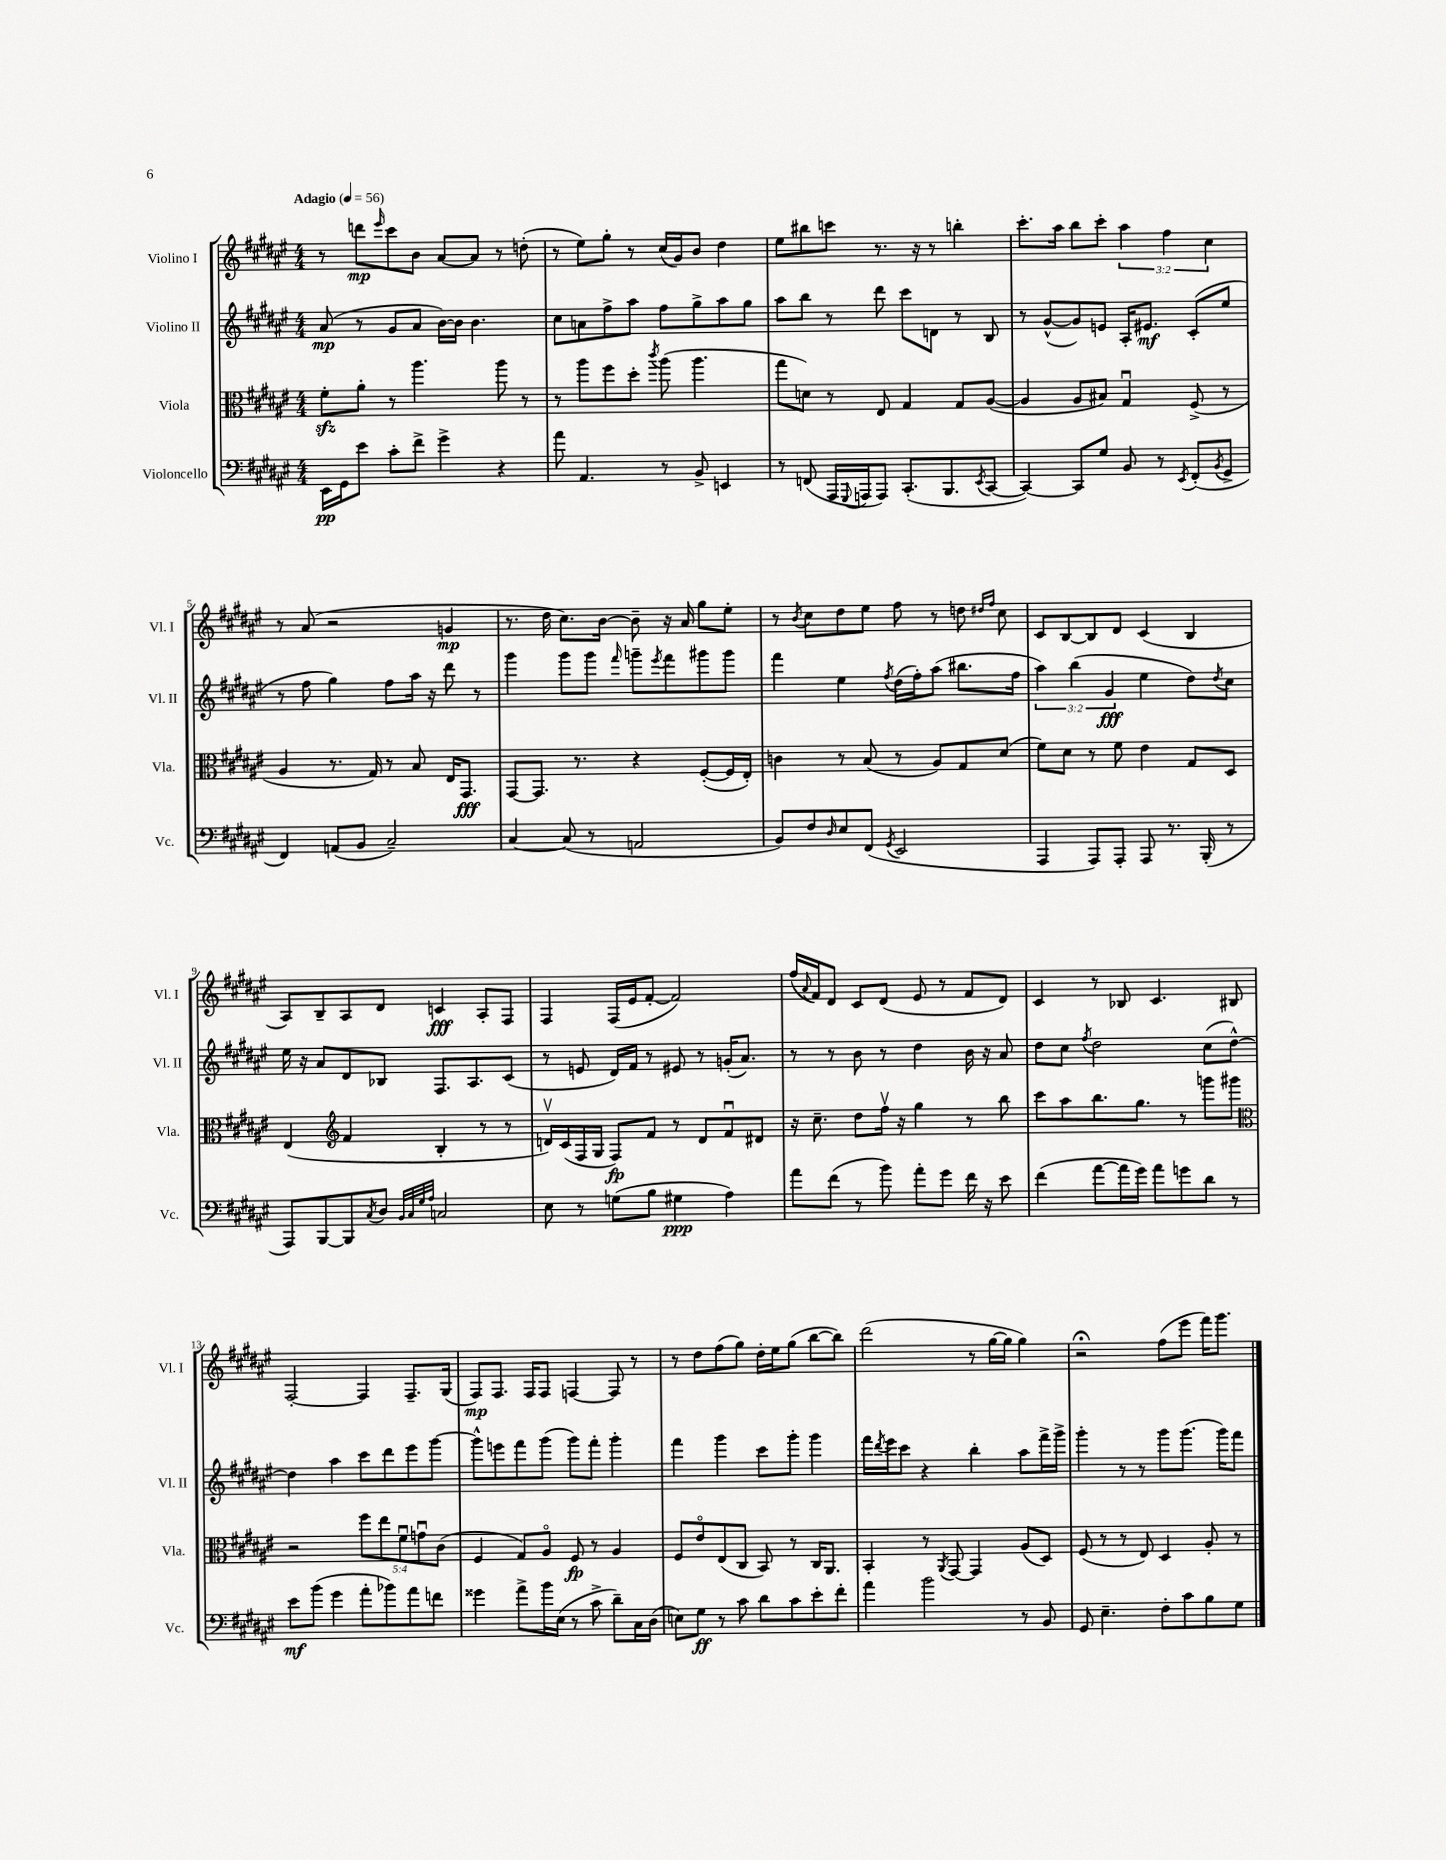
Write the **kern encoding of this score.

**kern	**kern	**kern	**kern
*staff4	*staff3	*staff2	*staff1
*clefF4	*clefC3	*clefG2	*clefG2
*k[f#c#g#d#a#e#]	*k[f#c#g#d#a#e#]	*k[f#c#g#d#a#e#]	*k[f#c#g#d#a#e#]
*M4/4	*M4/4	*M4/4	*M4/4
*MM56	*MM56	*MM56	*MM56
16EE#	8f#'	(8a#	8r
16GG#	.	.	.
8e#	8a#'	8r	8ddd
.	.	.	16qqeee#
8c#'	8r	8g#	8ccc#
8f#^	4.aa#	8a#	8b
4g#^	.	[16b)	[8a#
.	.	16b]	.
.	.	4.b	8a#]
4r	8aa#	.	8r
.	8r	.	(8dd'
=	=	=	=
8a#	8r	8cc#	8r
4.AA#	8aa#	8a	8ee#)
.	8ff#	8ff#^	8gg#'
.	8dd#'	8aa#	8r
.	8qccc#	.	.
8r	(8aa#	8ff#	(16cc#
.	.	.	16g#)
8BB^	4.aa#	8gg#^	8b
4EE	.	8aa#	4dd#
.	.	8gg#	.
=	=	=	=
8r	8gg#	8aa#	8ee#
(8FF	8d)	8bb	8bb#
16AAA#	8r	8r	8ccc
8qqGGG#	.	.	.
16AAA	.	.	.
8AAA)	8E#	8ddd#	8.r
(8.CC#'	4G#	8ccc#	.
.	.	.	16r
.	.	8d	8r
8.BBB	.	.	.
.	8G#	8r	4bb'
8qEE#	.	.	.
[8CC#	([8A#	8B	.
=	=	=	=
4CC#_)	4A#]	8r	8.ccc#'
.	.	([8g#^^	.
.	.	.	16aa#
8CC#]	8A#	8g#])	8bb
8G#	8B#)	8e	8ccc#'
8BB	4G#u	16A#'	6aa#
.	.	8.e#	.
8r	.	.	.
.	.	.	6ff#
8qEE#	.	.	.
(8FF#'	(8F#^	(8c#'	.
.	.	.	6cc#
8qBB	.	.	.
8GG#^	8r	8ee#	.
=	=	=	=
4FF#)	4A#	8r	8r
.	.	8ff#	(8a#
(8AA	8.r	4gg#)	2r
8BB	.	.	.
.	16G#)	.	.
2C#~)	8r	8ff#	.
.	8B	16aa#	.
.	.	16r	.
.	16E#	8ddd#	4g
.	8.GG#	.	.
.	.	8r	.
=	=	=	=
[4C#	[8GG#	4ggg#	8.r
.	8.GG#]	.	.
.	.	.	16dd#
(8C#]	.	8ggg#	8.cc#)
.	8.r	.	.
8r	.	8ggg#	.
.	.	.	[16b
.	.	16qqfff#	.
2AA	4r	8ggg~	8b~]
.	.	8qeee#	.
.	.	8fff#	16r
.	.	.	16a#
.	([8F#'	8ggg#	8gg#
.	16F#]	8ggg#	8ee#'
.	16E#')	.	.
=	=	=	=
8BB)	4c	4fff#	8r
.	.	.	8qb
8F#	.	.	8cc#
16qqD#	.	.	.
8E#	8r	4ee#	8dd#
(8FF#	(8B	.	8ee#
8qGG#	.	8qff#	.
2EE#	8r	(16dd#	8ff#
.	.	16ff#')	.
.	8A#)	(8aa#	8r
.	8G#	8.bb#	8dd
.	.	.	16qqdd#
.	.	.	16qqff#
.	(8d#	.	8cc#
.	.	16ff#	.
=	=	=	=
4AAA#	8f#)	6aa#)	8c#
.	8d#	.	[8B
.	.	(6bb	.
8AAA#)	8r	.	8B]
.	.	6g#	.
8AAA#'	8f#	.	8d#
8AAA#	4e#	4ee#	(4c#
8.r	.	.	.
.	8G#	8dd#)	4B
(16BBB'	.	.	.
.	.	8qdd#	.
8r	8D#	8cc#	.
=	=	=	=
8AAA#)	(4E#	16ee#	8A#)
.	.	16r	.
[8BBB	.	8a#	8B~
*	*clefG2	*	*
8BBB]	4f#	8d#	8A#
8qC#	.	.	.
8D#	.	8B-	8d#
32qqBB	.	.	.
32qqC#	.	.	.
32qqG#	.	.	.
32qqA#	.	.	.
2C	4B'	8.F#	4c
.	.	8.A#	.
.	8r	.	8A#'
.	8r	(8c#	8F#
=	=	=	=
8E#	16dv)	8r	4F#
.	(16c#	.	.
8r	16F#	8e	.
.	16G#	.	.
(8G	8F#)	16d#)	(16F#
.	.	16f#	16e#
8B	8f#	8r	[8f#'
4G#	8r	8e#	2f#])
.	8d	8r	.
4A#)	8f#u	(16g'	.
.	.	8.a#)	.
.	8d#	.	.
=	=	=	=
8a#	16r	8r	(16ff#
.	.	.	8qqa#
.	8.cc#~	.	16f#)
(8f#	.	8r	8d#
8r	8dd#	8b	8c#
8b)	16ff#v	8r	(8d#
.	16r	.	.
8a#'	4gg#	4dd#	8e#
8g#	.	.	8r
16f#	8r	16b	8f#
16r	.	16r	.
8e#	8bb	8a#	8d#)
=	=	=	=
(4f#	8ccc#	8dd#	4c#
.	8aa#	8cc#	.
.	.	8qff#	.
[8a#	8.bb	2dd#	8r
16a#]	.	.	8B-
16g#)	8.gg#	.	.
8a#	.	.	4.c#
8g	8r	.	.
8d#	8ggg	(8cc#	.
8r	8ggg#	[8dd#^^)	8B#
=	=	=	=
*	*clefC3	*	*
8e#	2r	4dd#]	[2F#'
(8b	.	.	.
4g#	.	4aa#	.
8a#'	10ff#	8ccc#	4F#]
.	10ee#	.	.
8b-)	.	8ddd#	.
.	10f#u	.	.
8a#	.	8eee#	8.F#~
.	10gu	.	.
8f	.	[8ggg#	.
.	(10c#	.	.
.	.	.	(16G#
=	=	=	=
4g##	4F#	8ggg#^^]	8F#)
.	.	8eee	8.F#
8a#^	8G#)	8fff#	.
.	.	.	16F#
16b	8A#o	(8ggg#	8F#
(16E#	.	.	.
8r	8F#	8ggg#)	[4F
8c#^	8r	8fff#'	.
8d#~)	4A#	4ggg#'	8F]
16C#	.	.	8r
(16D#	.	.	.
=	=	=	=
8E)	8F#	4fff#	8r
8G#	8e#o	.	8dd#
8r	(8E#	4ggg#	(8ff#
8c#	8C#	.	8gg#)
8d#	8BB)	8ccc#	16dd#'
.	.	.	16ee#
8c#	8r	8ggg#'	(8gg#
8e#'	16C#	4ggg#	[8bb
.	8.AA#	.	.
8f#'	.	.	8bb])
=	=	=	=
4a#	4BB'	16fff#	(2ddd#
.	.	8qddd#	.
.	.	16eee#	.
.	.	8ccc#	.
2b	8r	4r	.
.	8qAA#	.	.
.	[8GG#	.	.
.	4GG#]	4bb'	8r
.	.	.	[16gg#
.	.	.	16gg#]
8r	(8A#	8aa#	4gg#)
8BB	8D#)	16fff#^	.
.	.	16ggg#^	.
=	=	=	=
8GG#	(8F#	4ggg#'	2r;
4.E#~	8r	.	.
.	8r	8r	.
.	8E#)	8r	.
8F#'	4D#	8ggg#	(8ff#
8c#	.	(8.ggg#	8eee#
8B	8A#'	.	16fff#)
.	.	16ggg#)	8.ggg#
8G#	8r	8fff#	.
==	==	==	==
*-	*-	*-	*-
